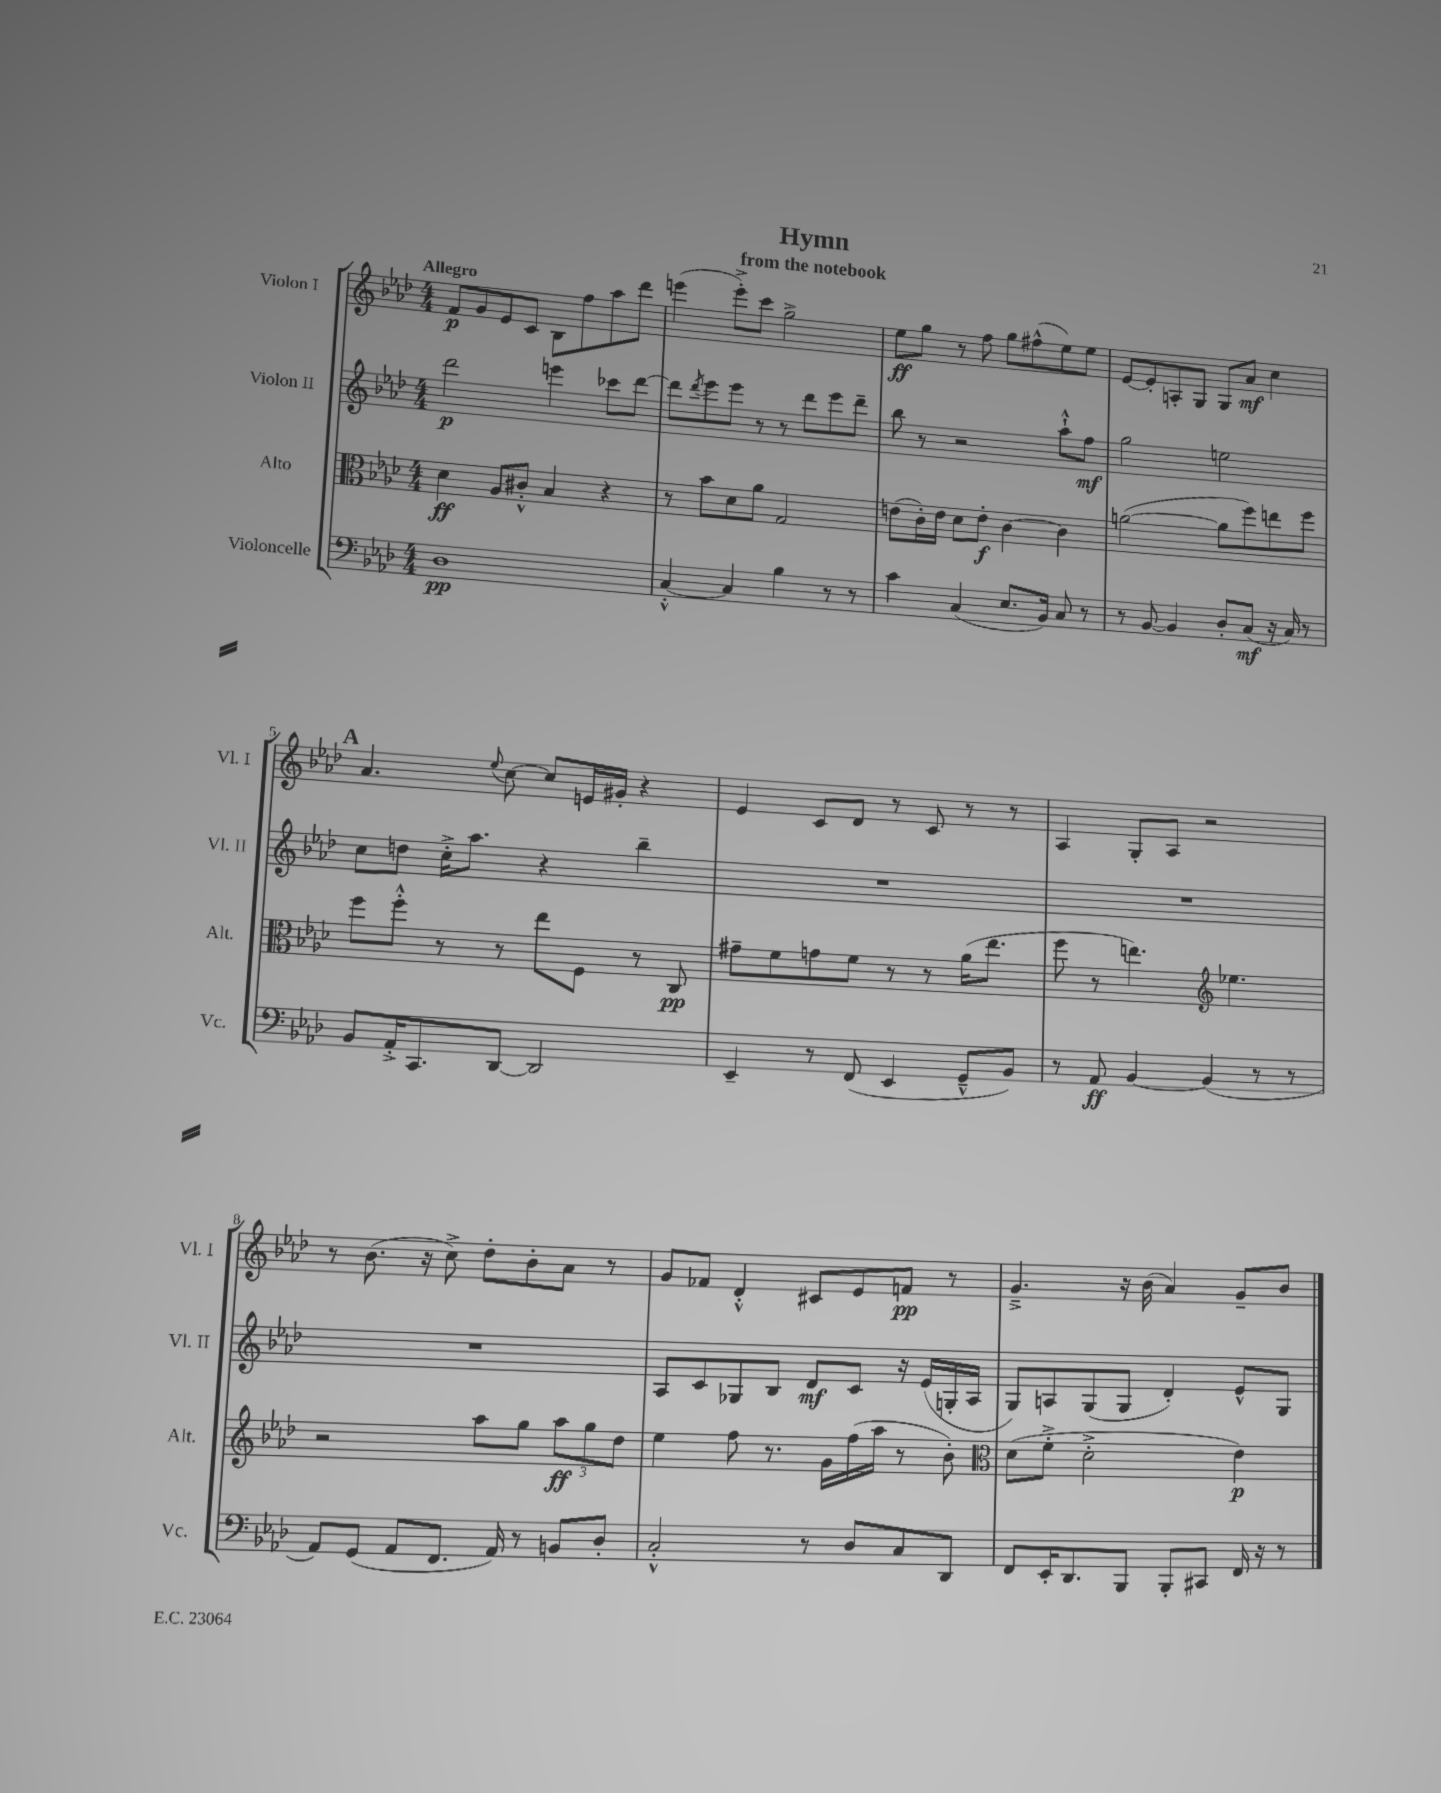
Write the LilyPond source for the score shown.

\header { title = "Hymn" subtitle = "from the notebook" }
<<
\new StaffGroup <<
\new Staff = "s0" \with { instrumentName = "Violon I" shortInstrumentName = "Vl. I" } {
    \clef treble \key aes \major \numericTimeSignature \time 4/4 \tempo "Allegro"
    f'8\p g'8 ees'8 c'8 bes8 f''8 aes''8 des'''8 |
    e'''4( e'''8-.->) c'''8 g''2-> |
    ees''8\ff g''8 r8 f''8 g''8 fis''8-^( ees''8) ees''8 |
    ees'8~ ees'8-. a8-. g8 g8 aes'8\mf c''4 |
    \mark \markup { \bold "A" } aes'4. \appoggiatura { ees''8 } c''8~ c''8 e'16 gis'16-. r4 |
    ees'4 c'8 des'8 r8 c'8 r8 r8 |
    aes4 g8-. aes8 r2 |
    r8 bes'8.( r16 c''8->) des''8-. bes'8-. aes'8 r8 |
    g'8 fes'8 des'4-.-^ cis'8 ees'8 f'8\pp r8 |
    g'4.---> r16 bes'16( aes'4) g'8-- bes'8 \bar "|." |
}
\new Staff = "s1" \with { instrumentName = "Violon II" shortInstrumentName = "Vl. II" } {
    \clef treble \key aes \major \numericTimeSignature \time 4/4
    des'''2\p e'''4 ces'''8 des'''8~ |
    des'''8 \acciaccatura { des'''8 } ees'''8 ees'''8 r8 r8 des'''8 ees'''8 des'''8-- |
    bes''8 r8 r2 aes''8-!-^ f''8\mf |
    g''2 e''2 |
    \mark \markup { \bold "A" } c''8 d''8 c''16-.-> aes''8. r4 bes''4-- |
    R1 |
    R1 |
    R1 |
    aes8 c'8 ges8 bes8 des'8\mf c'8 r16 ees'16( g16-. aes16 |
    g8) a8 g8( g8 des'4-.) ees'8-^ g8 \bar "|." |
}
\new Staff = "s2" \with { instrumentName = "Alto" shortInstrumentName = "Alt." } {
    \clef alto \key aes \major \numericTimeSignature \time 4/4
    des'4\ff aes8 cis'8-.-^ bes4 r4 |
    r8 bes'8 des'8 aes'8 g2 |
    e'8( c'16-.) e'16 des'8 e'8-.\f c'4~ c'4 |
    a'2~( a'8 f''8) e''8 f''8 |
    \mark \markup { \bold "A" } f''8 f''8-.-^ r8 r8 ees''8 f8 r8 c8\pp |
    gis'8-- f'8 g'8 f'8 r8 r8 aes'16( ees''8. |
    f''8 r8 e''4.) \clef treble ees''4. |
    r2 aes''8 g''8 \tuplet 3/2 { aes''8\ff g''8 des''8 } |
    ees''4 f''8 r8. g'16 f''16( aes''16 r8 bes'8-.) |
    \clef alto des'8( f'8-.-> des'2-.-> ees'4\p) \bar "|." |
}
\new Staff = "s3" \with { instrumentName = "Violoncelle" shortInstrumentName = "Vc." } {
    \clef bass \key aes \major \numericTimeSignature \time 4/4
    des1\pp |
    c4~-.-^ c4 bes4 r8 r8 |
    c'4 c4( ees8. bes,16) c8 r8 |
    r8 bes,8~ bes,4 des8-. c8\mf( r16 c16) r8 |
    \mark \markup { \bold "A" } bes,8 aes,16-.-> c,8. des,8~ des,2 |
    ees,4-- r8 f,8( ees,4 g,8---^ bes,8) |
    r8 aes,8\ff bes,4~ bes,4( r8 r8 |
    aes,8) g,8( aes,8 f,8. aes,16) r8 b,8 des8-. |
    c2-.-^ r8 des8 c8 des,8 |
    f,8 ees,16-. des,8. bes,,8 bes,,8-. cis,8 f,16 r16 r8 \bar "|." |
}
>>
>>
